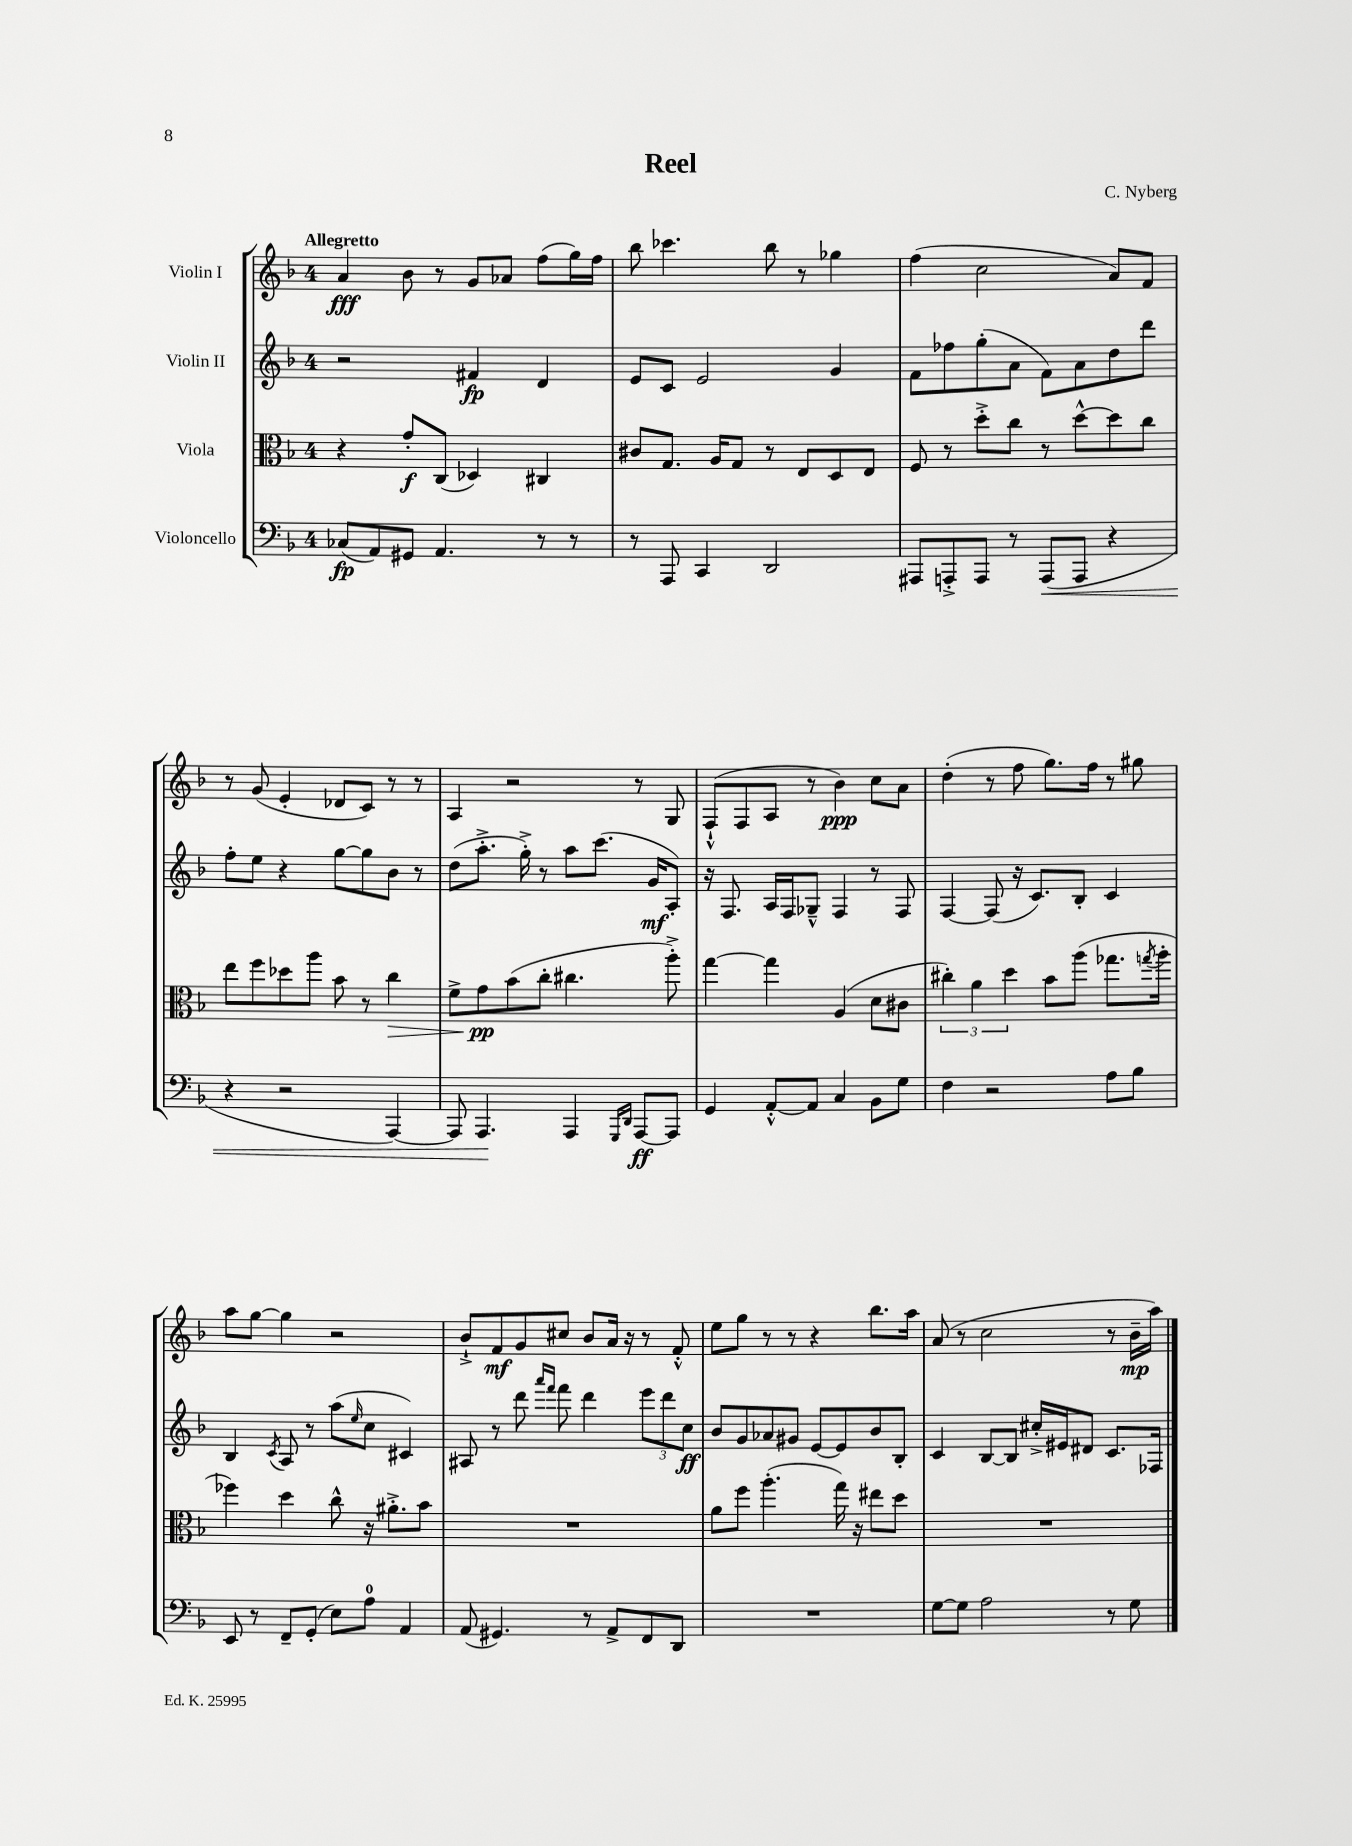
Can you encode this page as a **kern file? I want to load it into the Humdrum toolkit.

**kern	**kern	**kern	**kern
*staff4	*staff3	*staff2	*staff1
*clefF4	*clefC3	*clefG2	*clefG2
*k[b-]	*k[b-]	*k[b-]	*k[b-]
*M4/4	*M4/4	*M4/4	*M4/4
(8C-	4r	2r	4a
8AA)	.	.	.
8GG#	8g'	.	8b-
4.AA	(8C	.	8r
.	4D-)	4f#	8g
.	.	.	8a-
8r	4C#	4d	(8ff
8r	.	.	16gg)
.	.	.	16ff
=	=	=	=
8r	8c#	8e	8bb-
8AAA	8.G	8c	4.ccc-
4CC	.	2e	.
.	16A	.	.
.	8G	.	.
2DD	8r	.	8bb-
.	8E	.	8r
.	8D	4g	4gg-
.	8E	.	.
=	=	=	=
8AAA#	8F	8f	(4ff
8AAA'^	8r	8ff-	.
8AAA	8dd'^	(8gg'	2cc
8r	8cc	8a	.
(8AAA	8r	8f)	.
8AAA	[8dd^^	8a	.
4r	8dd]	8dd	8a)
.	8cc	8ddd	8f
=	=	=	=
4r	8ee	8ff'	8r
.	8ff	8ee	(8g
2r	8dd-	4r	4e'
.	8aa	.	.
.	8b-	[8gg	8d-
.	8r	8gg]	8c)
[4AAA)	4cc	8b-	8r
.	.	8r	8r
=	=	=	=
8AAA]	8f^	(8dd	4A
4.AAA	8g	8.aa'^	.
.	(8b-	.	2r
.	.	16gg'^)	.
.	8cc'	8r	.
4AAA	4.cc#	8aa	.
.	.	(8.ccc	.
16qqGGG	.	.	.
16qqDD	.	.	.
[8AAA	.	.	8r
.	.	16g	.
8AAA]	8aa'^)	8A')	8G
=	=	=	=
4GG	[4gg	16r	(8F`^^
.	.	8.F	.
.	.	.	8F
[8AA'^^	4gg]	16A	8A
.	.	16F	.
8AA]	.	8G-~^^	8r
4C	(4A	4F	4b-)
8BB-	8d	8r	8cc
8G	8c#	8F	8a
=	=	=	=
4F	6cc#')	[4F	(4dd'
.	6a	.	.
2r	.	(8F]	8r
.	6dd	.	.
.	.	16r	8ff
.	.	8.c)	.
.	8b-	.	8.gg)
.	(8aa	8B-'	.
.	.	.	16ff
8A	8.gg-	4c	8r
8B-	.	.	8gg#
.	8qgg	.	.
.	16aa'	.	.
=	=	=	=
8EE	4ff-)	4B-	8aa
8r	.	.	[8gg
.	.	8qc	.
8FF~	4dd	8A	4gg]
(8GG'	.	8r	.
8E)	8cc^^	(8aa	2r
.	.	16qqee	.
8A	16r	8cc	.
.	8.a#'^	.	.
4AA	.	4c#)	.
.	8b-	.	.
=	=	=	=
(8AA	1r	8A#	8b-`^
4.GG#)	.	8r	8f
.	.	8ddd	8g
.	.	16qqaaa	.
.	.	16qqfff	.
.	.	8fff	8cc#
8r	.	4ddd	8b-
8AA^	.	.	16a
.	.	.	16r
8FF	.	12eee	8r
.	.	12ddd	.
8DD	.	.	8f'^^
.	.	12cc	.
=	=	=	=
1r	8a	8b-	8ee
.	8ff	8g	8gg
.	(4.aa'	8a-	8r
.	.	8g#	8r
.	.	[8e	4r
.	16gg)	8e]	.
.	16r	.	.
.	8ee#	8b-	8.bb-
.	8dd	8B-'	.
.	.	.	16aa
=	=	=	=
[8G	1r	4c	(8a
8G]	.	.	8r
2A	.	[8B-	2cc
.	.	8B-]	.
.	.	16cc#'^	.
.	.	16e#	.
.	.	8d#	.
8r	.	8.c	8r
8G	.	.	16b-~
.	.	16F-	16aa)
==	==	==	==
*-	*-	*-	*-
